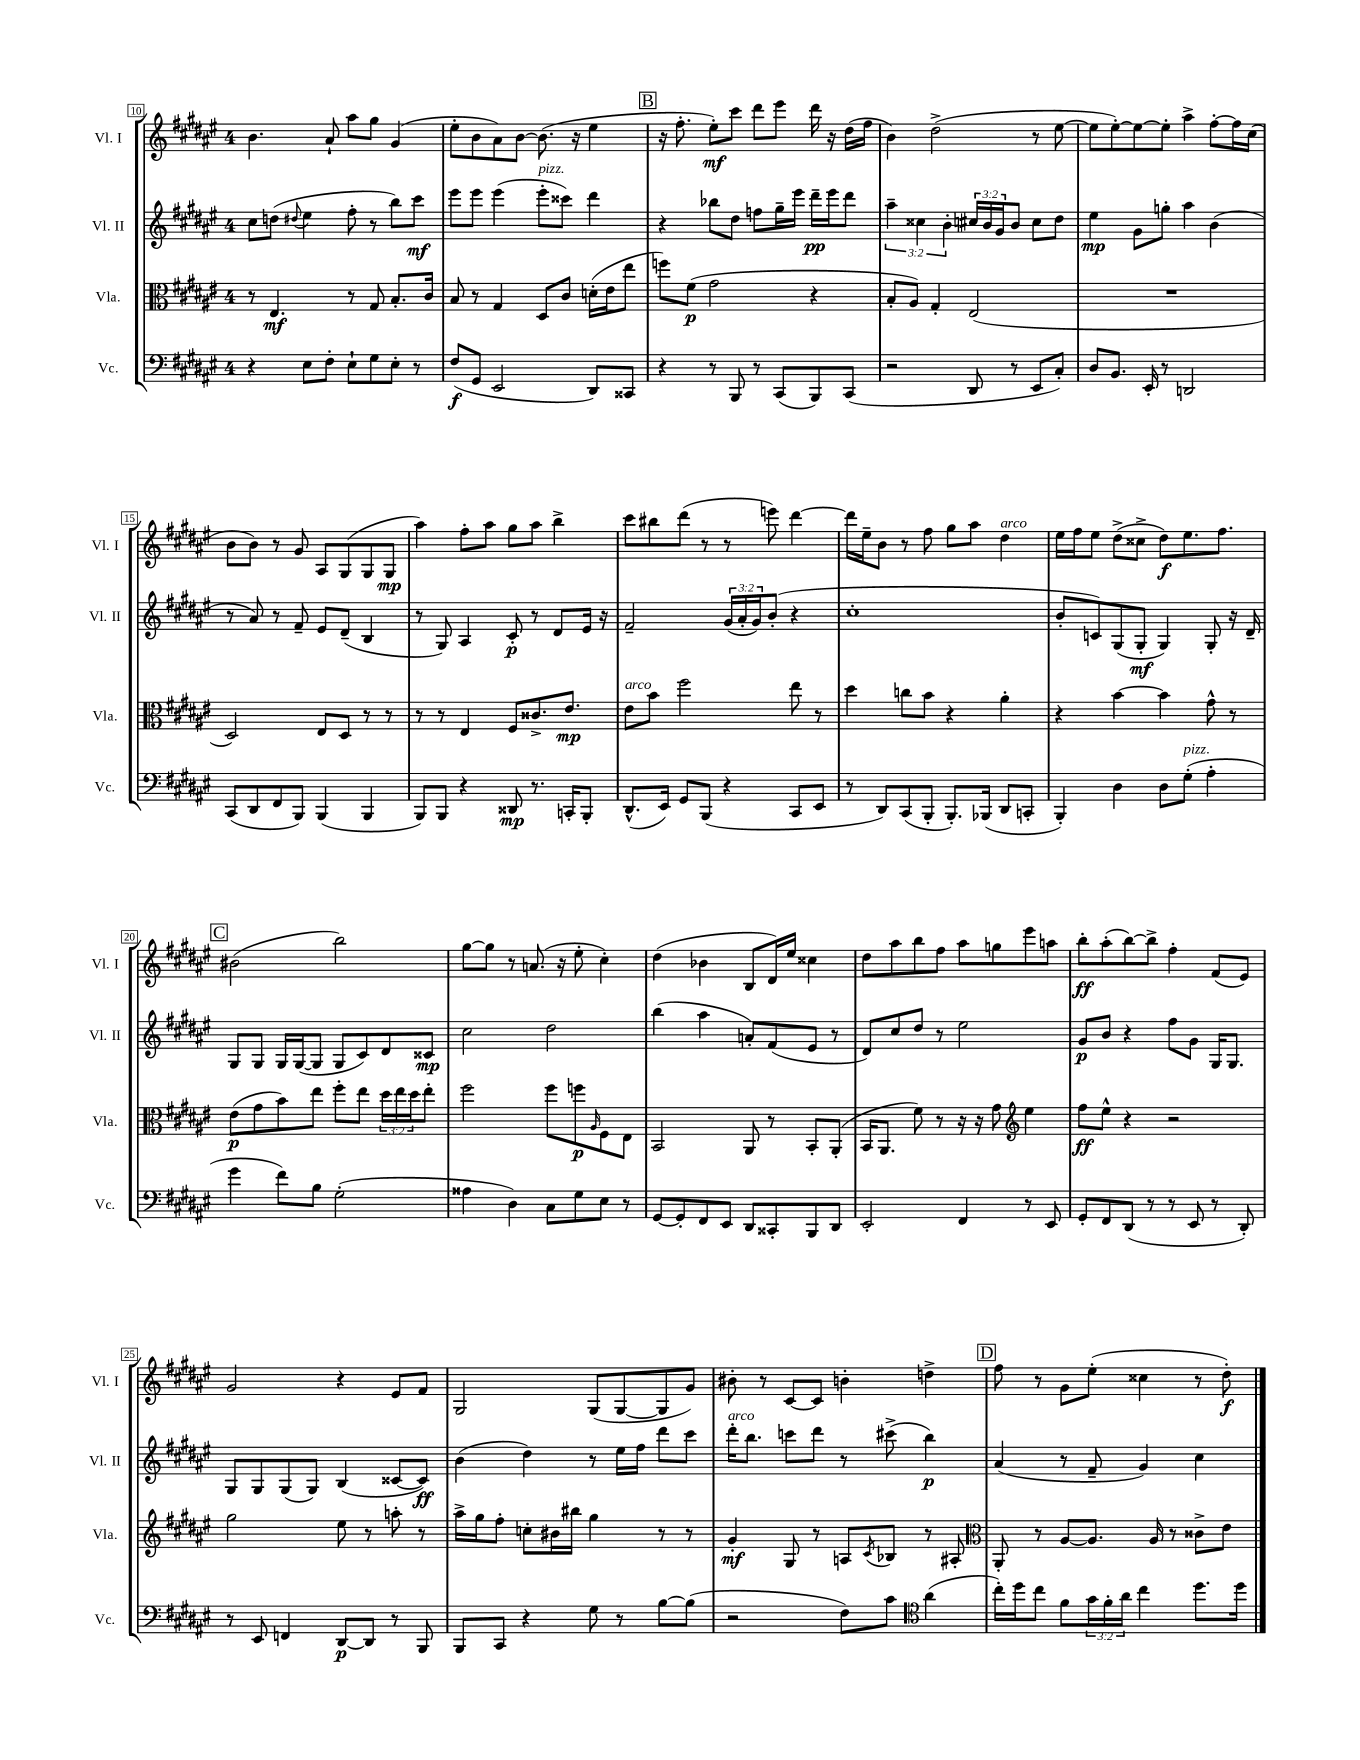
<<
\new StaffGroup <<
\new Staff = "s0" \with { instrumentName = "Vl. I" shortInstrumentName = "Vl. I" } {
    \clef treble \key fis \major \once \override Staff.TimeSignature.style = #'single-digit \time 4/4
    b'4. ais'8-! ais''8 gis''8 gis'4( |
    eis''8-. b'8 ais'8) b'8~ b'8.( r16 eis''4 |
    \mark \markup { \box "B" } r16 fis''8.-. eis''8-.\mf) cis'''8 dis'''8 eis'''8 dis'''16 r16 dis''16( fis''16 |
    b'4) dis''2->( r8 eis''8~ |
    eis''8 eis''8~-.) eis''8~ eis''8-. ais''4-> fis''8~-. fis''16 cis''16( |
    b'8 b'8) r8 gis'8 ais8 gis8( gis8 gis8\mp |
    ais''4) fis''8-. ais''8 gis''8 ais''8 b''4-> |
    cis'''8 bis''8 dis'''8( r8 r8 e'''8) dis'''4~ |
    dis'''16 eis''16-- b'8 r8 fis''8 gis''8 ais''8 dis''4^\markup { \italic "arco" } |
    eis''16 fis''16 eis''8 dis''8->( cisis''8-> dis''8\f) eis''8. fis''8. |
    \mark \markup { \box "C" } bis'2( b''2) |
    gis''8~ gis''8 r8 a'8.( r16 eis''8-. cis''4-.) |
    dis''4( bes'4 b8 dis'16) eis''16 cisis''4 |
    dis''8 ais''8 b''8 fis''8 ais''8 g''8 eis'''8 a''8 |
    b''8-.\ff ais''8-.( b''8~) b''8-> fis''4-. fis'8( eis'8) |
    gis'2 r4 eis'8 fis'8 |
    gis2 gis8( gis8~ gis8 gis'8) |
    bis'8-. r8 cis'8~ cis'8 b'4-. d''4-> |
    \mark \markup { \box "D" } fis''8 r8 gis'8 eis''8-.( cisis''4 r8 dis''8-.\f) \bar "|." |
}
\new Staff = "s1" \with { instrumentName = "Vl. II" shortInstrumentName = "Vl. II" } {
    \clef treble \key fis \major \once \override Staff.TimeSignature.style = #'single-digit \time 4/4 \override Staff.TupletNumber.text = #tuplet-number::calc-fraction-text
    cis''8 d''8( \appoggiatura { dis''8 } eis''4 fis''8-. r8 b''8) cis'''8\mf |
    eis'''8 eis'''8 eis'''4( eis'''8-.^\markup { \italic "pizz." } cisis'''8) dis'''4 |
    \mark \markup { \box "B" } r4 bes''8 dis''8 f''8 gis''16-- eis'''16 dis'''16--\pp eis'''16 dis'''8 |
    \tuplet 3/2 { ais''4-- cisis''4 b'4-. } \tuplet 3/2 { cis''16 b'16 gis'16 } b'8 cis''8 dis''8 |
    eis''4\mp gis'8 g''8-. ais''4 b'4( |
    r8 ais'8) r8 fis'8-- eis'8 dis'8--( b4 |
    r8 gis8) ais4 cis'8-.\p r8 dis'8 eis'16 r16 |
    fis'2-- \tuplet 3/2 { gis'16( ais'16-. gis'16) } b'8-.( r4 |
    cis''1-. |
    b'8-. c'8) gis8( gis8-.\mf gis4) gis8-. r16 dis'16-- |
    \mark \markup { \box "C" } gis8 gis8 gis16 gis16~( gis8 gis8 cis'8) dis'8 cisis'8\mp |
    cis''2 dis''2 |
    b''4( ais''4 a'8-.) fis'8( eis'8 r8 |
    dis'8) cis''8 dis''8 r8 eis''2 |
    gis'8\p b'8 r4 fis''8 gis'8 gis16 gis8. |
    gis8 gis8 gis8( gis8) b4( cisis'8~ cisis'8\ff) |
    b'4( dis''4) r8 eis''16 fis''16 dis'''8 cis'''8 |
    dis'''16-.^\markup { \italic "arco" } b''8. c'''8 dis'''8 r8 cis'''8->( b''4\p) |
    \mark \markup { \box "D" } ais'4( r8 fis'8-- gis'4) cis''4 \bar "|." |
}
\new Staff = "s2" \with { instrumentName = "Vla." shortInstrumentName = "Vla." } {
    \clef alto \key fis \major \once \override Staff.TimeSignature.style = #'single-digit \time 4/4 \override Staff.TupletNumber.text = #tuplet-number::calc-fraction-text
    r8 eis4.\mf r8 gis8 b8.-. cis'16 |
    b8 r8 gis4 dis8 cis'8 d'16-.( eis'16 eis''8 |
    \mark \markup { \box "B" } f''8) fis'8\p( gis'2 r4 |
    b8-. ais8) gis4-. eis2( |
    R1 |
    dis2) eis8 dis8 r8 r8 |
    r8 r8 eis4 fis8 cisis'8.-> eis'8.\mp |
    eis'8^\markup { \italic "arco" } b'8 fis''2 eis''8 r8 |
    dis''4 c''8 b'8 r4 ais'4-. |
    r4 b'4~ b'4 gis'8-^ r8 |
    \mark \markup { \box "C" } eis'8\p( gis'8 b'8) eis''8 fis''8-. eis''8 \tuplet 3/2 { dis''16 eis''16 dis''16 } eis''8-. |
    fis''2 fis''8 f''8\p \grace { ais16 } fis8 eis8 |
    b,2 ais,8 r8 b,8-. ais,8-.( |
    b,16 ais,8. fis'8) r8 r16 r16 gis'8 \clef treble eis''4 |
    fis''8\ff eis''8-^ r4 r2 |
    gis''2 eis''8 r8 a''8-. r8 |
    ais''16-> gis''16 fis''8-. c''8-. bis'16 bis''16 gis''4 r8 r8 |
    gis'4-.\mf gis8 r8 a8 \acciaccatura { cis'8 } bes8 r8 ais8-. |
    \mark \markup { \box "D" } \clef alto ais,8-. r8 ais8~ ais8. ais16 r8 cisis'8-> eis'8 \bar "|." |
}
\new Staff = "s3" \with { instrumentName = "Vc." shortInstrumentName = "Vc." } {
    \clef bass \key fis \major \once \override Staff.TimeSignature.style = #'single-digit \time 4/4 \override Staff.TupletNumber.text = #tuplet-number::calc-fraction-text
    r4 eis8 fis8-. eis8-! gis8 eis8-. r8 |
    fis8\f( gis,8 eis,2 dis,8) cisis,8 |
    \mark \markup { \box "B" } r4 r8 b,,8 r8 cis,8( b,,8) cis,8( |
    r2 dis,8 r8 eis,8 cis8-.) |
    dis8 b,8. eis,16-. r8 d,2 |
    cis,8( dis,8 fis,8 b,,8) b,,4( b,,4 |
    b,,8) b,,8 r4 disis,8\mp r8. c,16-. b,,8-. |
    dis,8.-^( eis,16) gis,8 b,,8( r4 cis,8 eis,8 |
    r8 dis,8) cis,8( b,,8-. b,,8.-.) bes,,16( dis,8 c,8-. |
    b,,4-.) dis4 dis8 gis8-.^\markup { \italic "pizz." }( ais4-. |
    \mark \markup { \box "C" } gis'4 fis'8) b8 gis2-.( |
    aisis4 dis4) cis8 gis8 eis8 r8 |
    gis,8~ gis,8-. fis,8 eis,8 dis,8 cisis,8-. b,,8 dis,8 |
    eis,2-. fis,4 r8 eis,8 |
    gis,8-. fis,8 dis,8( r8 r8 eis,8 r8 dis,8-.) |
    r8 eis,8 f,4 dis,8~\p dis,8 r8 b,,8 |
    b,,8 cis,8 r4 gis8 r8 b8~ b8( |
    r2 fis8) cis'8 \clef tenor ais'4( |
    \mark \markup { \box "D" } cis''16-.) dis''16 cis''8 fis'8 \tuplet 3/2 { gis'16 fis'16-. ais'16 } cis''4 dis''8. dis''16 \bar "|." |
}
>>
>>
\layout { \context { \Score currentBarNumber = #10 \override BarNumber.stencil = #(make-stencil-boxer 0.1 0.3 ly:text-interface::print) } }
